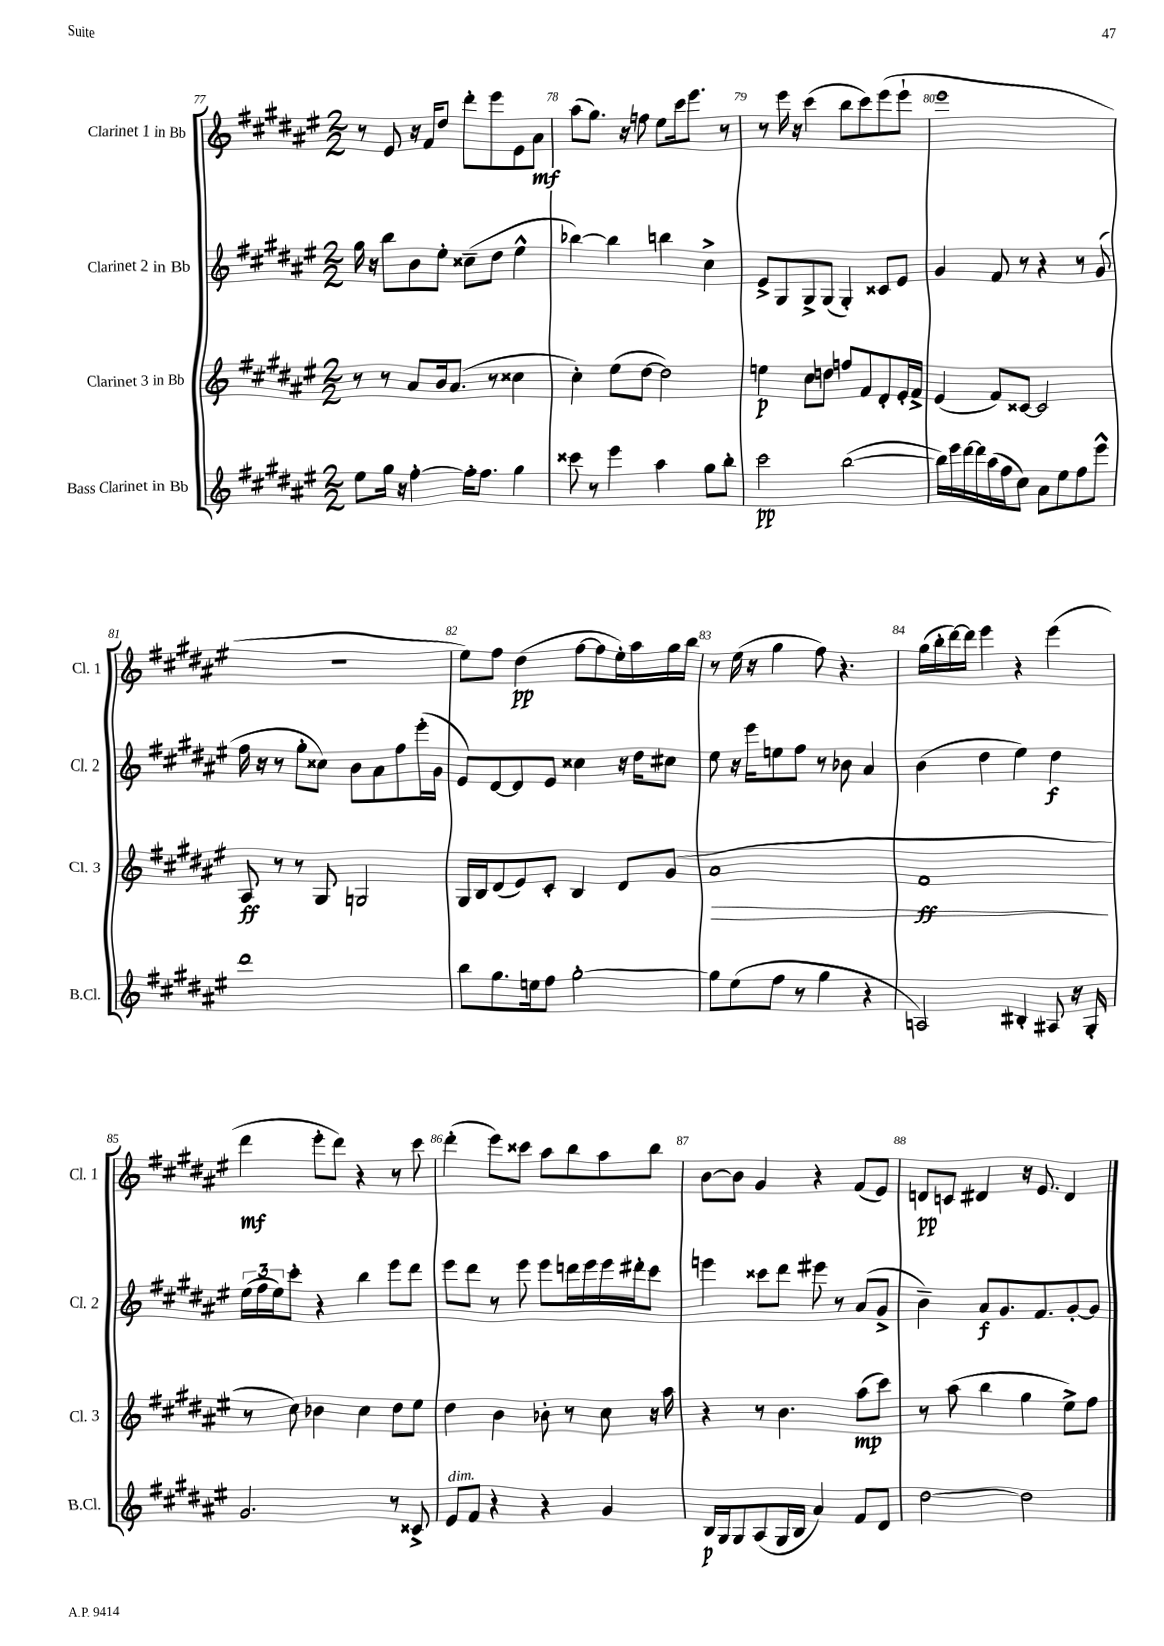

**kern	**kern	**kern	**kern
*staff4	*staff3	*staff2	*staff1
*clefG2	*clefG2	*clefG2	*clefG2
*k[f#c#g#d#a#e#]	*k[f#c#g#d#a#e#]	*k[f#c#g#d#a#e#]	*k[f#c#g#d#a#e#]
*M2/2	*M2/2	*M2/2	*M2/2
8ee#	8r	16gg#	8r
.	.	16r	.
16gg#	8r	8bb	8e#
16r	.	.	.
[4ff#'	8a#	8b	16r
.	.	.	16f#
.	16b	8ee#'	8dd#
.	(8.a#	.	.
16ff#']	.	(8cc##~	8ddd#'
8.ff#	.	.	.
.	8r	8dd#	8eee#
4gg#	4cc##	4ee#^^	8e#
.	.	.	8a#
=	=	=	=
8ccc##	4cc#')	[4bb-)	(8aa#
8r	.	.	8.gg#)
4eee#	(8ee#	4bb-]	.
.	.	.	16r
.	[8dd#	.	8ff
4aa#	2dd#])	4bb	8ee#
.	.	.	16ccc#
.	.	.	8.eee#
8gg#	.	4cc#^	.
8bb'	.	.	8r
=	=	=	=
2ccc#	4ee	8e#^	8r
.	.	8G#	16eee#
.	.	.	16r
.	8cc#	8G#^	(4ccc#
.	8dd	(8G#	.
([2bb	8ff	4G#')	8bb
.	8f#	.	8ccc#)
.	8d#'	8c##	(8eee#
.	16e#'	8e#	8eee#`
.	16f#^	.	.
=	=	=	=
16bb])	(4e#	4g#	1eee#
16eee#	.	.	.
[16ddd#	.	.	.
16ddd#]	.	.	.
(16aa#	8f#)	8f#	.
16ff#	.	.	.
8cc#)	[8c##	8r	.
8a#	2c##]	4r	.
8ee#	.	.	.
8ff#	.	8r	.
8eee#^^	.	(8g#	.
=	=	=	=
1ddd#	8A#	16ff#	1r
.	.	16r	.
.	8r	8r	.
.	8r	8gg#'	.
.	8G#	8cc##)	.
.	2G	8b	.
.	.	8a#	.
.	.	8ff#	.
.	.	(16eee#'	.
.	.	16g#	.
=	=	=	=
8bb	16G#	8e#)	8ee#)
.	16B	.	.
8.gg#	(8d#	[8d#	8ff#
.	8e#)	8d#]	(4dd#
16ee	.	.	.
8ff#	8c#'	8e#	.
[2gg#'	4B	4cc##	[8ff#
.	.	.	8ff#]
.	8d#	16r	16ee#')
.	.	16dd#	16aa#
.	(8g#	8cc#	16gg#
.	.	.	16bb
=	=	=	=
8gg#]	1a#	8ee#	8r
(8ee#	.	16r	(16ee#
.	.	16eee#	16r
8ff#	.	8ee	4gg#
8r	.	8ff#	.
4gg#	.	8r	8ff#)
.	.	8b-	4.r
4r	.	4a#	.
=	=	=	=
2A)	1f#	(4b	(16gg#
.	.	.	16bb'
.	.	.	[16ddd#)
.	.	.	16ddd#]
.	.	4dd#	4eee#
4B#'	.	4ee#)	4r
8A#	.	4dd#	(4eee#
16r	.	.	.
16G#'	.	.	.
=	=	=	=
2.g#	8r	(24ee#	4ddd#
.	.	24ff#	.
.	.	24ee#)	.
.	8cc#)	8ccc#'	.
.	4b-	4r	8eee#'
.	.	.	8ddd#)
.	4cc#	4bb	4r
8r	8dd#	8eee#	8r
8c##^	8ee#	8ddd#	8ccc#
=	=	=	=
8e#	4dd#	8eee#	(4ddd#'
8f#	.	8ddd#	.
4r	4b	8r	8eee#)
.	.	8eee#	8ccc##
4r	8b-'	8eee#	8aa#
.	8r	16ddd	8bb
.	.	16eee#	.
4g#	8cc#	16eee#	8aa#
.	.	16ddd#'	.
.	16r	8ccc#	8bb
.	16aa#	.	.
=	=	=	=
16B	4r	4eee	[8b
16G#	.	.	.
8G#	.	.	8b]
(8A#	8r	8ccc##	4g#
16G#	4.b	8ddd#	.
16B	.	.	.
4a#)	.	8eee#	4r
.	.	8r	.
8f#	(8aa#	(8a#	(8f#
8d#	8ccc#)	8g#^	8e#)
=	=	=	=
[2dd#	8r	4b~)	8d
.	(8aa#	.	8c
.	4bb	8a#	4d#
.	.	8.g#	.
2dd#]	4gg#	.	16r
.	.	8.f#	8.e#
.	8ee#^)	[8g#'	4d#
.	8ff#	8g#]	.
==	==	==	==
*-	*-	*-	*-
